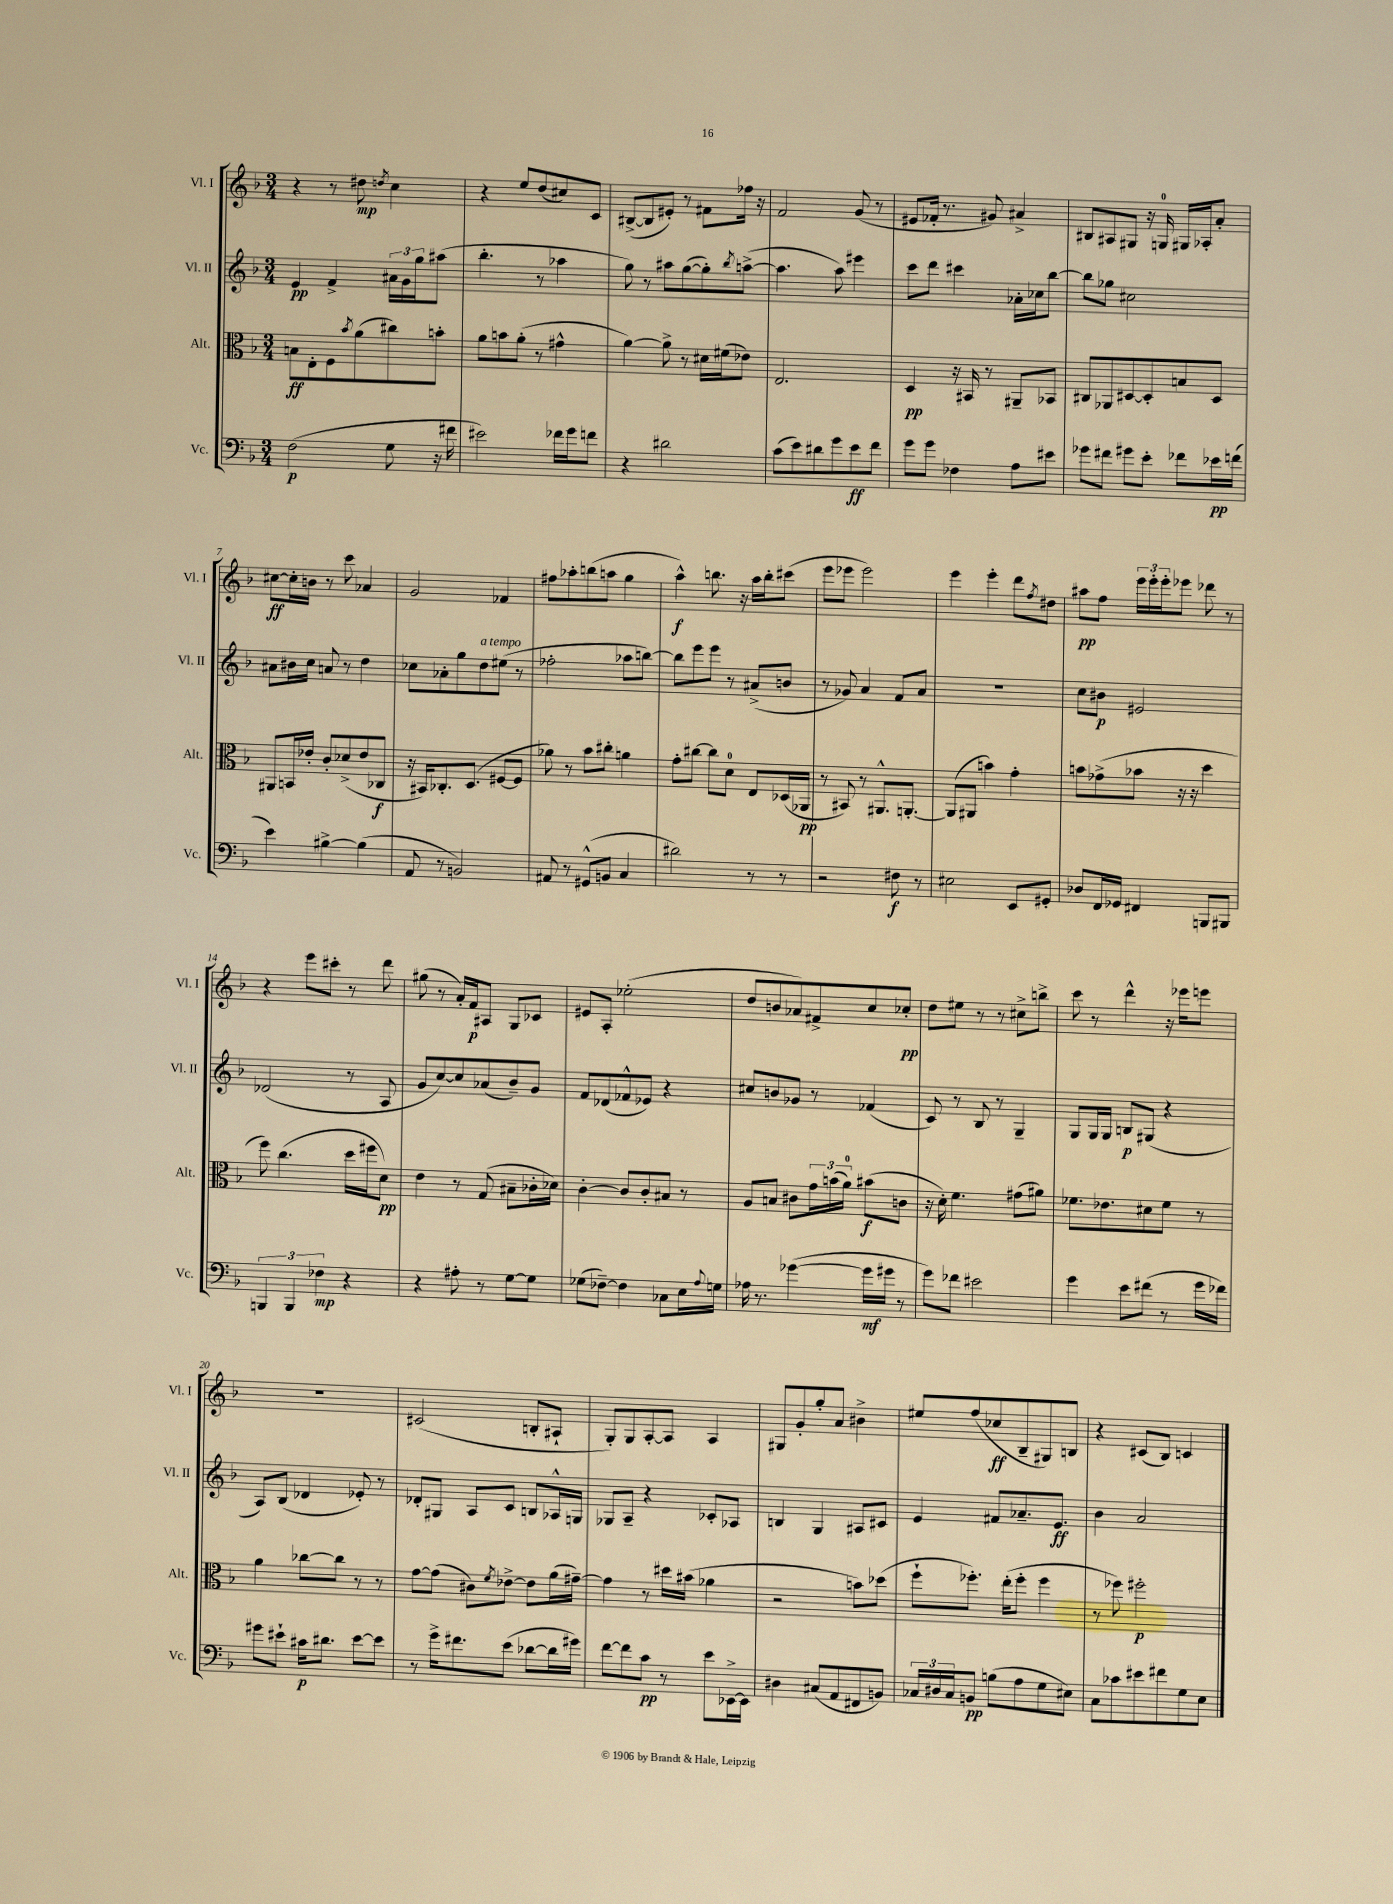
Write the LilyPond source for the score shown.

<<
\new StaffGroup <<
\new Staff = "s0" \with { instrumentName = "Vl. I" shortInstrumentName = "Vl. I" } {
    \clef treble \key f \major \numericTimeSignature \time 3/4
    r4 r8 dis''8\mp \acciaccatura { d''8 } c''4 |
    r4 e''8 d''8( cis''8) c'8 |
    bis8~->( bis8 eis'8-.) r8 fis'8 fes''16 r16 |
    f'2 g'8( r8 |
    eis'8 fes'16-. r8. gis'8) ais'4-> |
    bis8 ais8 gis8 r16 g16-0 gis16 aes16-. a'8-. |
    cis''8~\ff cis''16-. b'16 r8 c'''8 aes'4 |
    g'2 fes'4 |
    fis''8 aes''8-. b''8( a''8 g''4 |
    a''4-^\f) b''8. r16 a''16 b''16-. cis'''8( |
    e'''8 ees'''8 ees'''2) |
    e'''4 e'''4-. d'''8 \acciaccatura { f''8 } dis''8 |
    ais''8\pp f''8 \tuplet 3/2 { e'''16 e'''16-. e'''16-. } ees'''8 des'''8 r8 |
    r4 e'''8 cis'''8-. r8 d'''8 |
    gis''8( r8 a'16-.) f'16\p ais8 g8 ces'8 |
    eis'8 a8-. ees''2-.( |
    d''8 b'8 aes'8) fis'8-> c''8 ces''8-.\pp |
    d''8 eis''8 r8 r8 cis''8-> b''8-> |
    c'''8 r8 d'''4-^ r16 ees'''16 e'''8 |
    R2. |
    cis'2( b8-. ais8-! |
    g8-.) g8 a8~-. a8 a4 |
    gis8 g'8-. g''8-. a'8 bis'4-> |
    eis''8 f''8( ces''8\ff bes8-- gis8) b8 |
    r4 cis'8( bes8) c'4 \bar "|." |
}
\new Staff = "s1" \with { instrumentName = "Vl. II" shortInstrumentName = "Vl. II" } {
    \clef treble \key f \major \numericTimeSignature \time 3/4
    e'4\pp f'4-> \tuplet 3/2 { ais'16 g'16 g''16 } ais''8( |
    bes''4.-. r8 aes''4 |
    g''8) r8 ais''8 g''8~( g''8-.) \acciaccatura { bes''8 } a''8~->( |
    a''4. a''8) eis'''4 |
    c'''8 d'''8 cis'''4 aes'16-. ces''16 bes''8~ |
    bes''8 ges''8 cis''2 |
    ais'8 bis'16 c''16 a'8 r8 d''4 |
    ces''8 aes'8-. g''8 d''8^\markup { \italic "a tempo" } eis''8( r8 |
    fes''2-. aes''8 b''8~) |
    b''8 e'''8 e'''8 r8 ais'8->( b'8 |
    r8 ges'8) a'4 f'8 a'8 |
    R2. |
    c''8 bis'8\p eis'2 |
    des'2( r8 a8 |
    g'8 c''8~) c''8 aes'8( bes'8--) g'8 |
    f'8 des'8( fes'8-^ ees'8) r4 |
    cis''8 b'8 ges'8 r8 fes'4( |
    c'8) r8 bes8 r8 g4-- |
    g8 g16 g16 b8\p gis8( r4 |
    a8) bes8( des'4 ees'8-.) r8 |
    des'8-. gis8 a8 c'8 b8 aes16-^ g16 |
    ges8 a8-- r4 ces'8-. aes8 |
    b4 g4 ais8 cis'8 |
    e'4 fis'8 aes'8.-- e'8.\ff |
    bes'4 a'2 \bar "|." |
}
\new Staff = "s2" \with { instrumentName = "Alt." shortInstrumentName = "Alt." } {
    \clef alto \key f \major \numericTimeSignature \time 3/4
    b8\ff e8-. f8 \acciaccatura { bes'8 } a'8( cis''8) b'8-. |
    a'8 b'8 a'8-.( r8 gis'4-^ |
    a'4~) a'8-> r8 dis'16 fis'16( ees'8) |
    e2. |
    d4\pp r16 bis,16 r8 ais,8-- bes,8 |
    cis8 aes,8 dis8~ dis8-. b8 dis8 |
    ais,8 b,16 ees'16-. c'8-. des'8->( ees'8 ces8\f |
    r16 bis,16) ces8.-. d8.( fis8~ fis8 |
    aes'8) r8 bes'8 cis''8-. a'4 |
    g'8-. cis''8~ cis''8 d'8-0 e8 des16( aes,16\pp |
    r8 bis,8) r8 ais,8.-^ a,8.~-. |
    a,8( ais,8 b'4) g'4-. |
    b'8 ges'8->( bes'8 r16 r16 d''4 |
    f''8) c''4.( d''16 fis''16 d'8\pp) |
    e'4 r8 g8( bis8-- ces'16-. des'16) |
    c'4~-. c'8 c'8-. bis8 r8 |
    a8 b8 cis'8 \tuplet 3/2 { g'16 b'16( a'16-0) } bis'8\f( c'8 |
    r16 d'16-.) f'4. gis'8( ais'8) |
    fes'8. ees'8. dis'8 fes'8 r8 |
    a'4 ces''8~ ces''8 r8 r8 |
    g'8~ g'8( cis'8) \acciaccatura { f'8 } ees'8~-> ees'8 a'16( gis'16~--) |
    gis'4 r8 dis''16 bis'16( aes'4 |
    r2 b'8) des''8( |
    f''8-! fes''8.-.) e''16-.( fes''8-. fes''4 |
    r8 fes''8) fis''2-.\p \bar "|." |
}
\new Staff = "s3" \with { instrumentName = "Vc." shortInstrumentName = "Vc." } {
    \clef bass \key f \major \numericTimeSignature \time 3/4
    f2\p( g8 r16 fis'16 |
    eis'2) fes'16 g'16 f'8 |
    r4 dis'2 |
    c'8( e'8) dis'8 g'8 e'8\ff f'8 |
    g'8 g'8 fes4 a8 eis'8 |
    ges'8 fis'8 gis'8 e'8-. fes'8 ees'16\pp f'16( |
    e'4) bis4~-> bis4( |
    a,8 r8 b,2) |
    ais,8 r8 gis,8-^( b,8 c4 |
    dis'2) r8 r8 |
    r2 fis8\f r8 |
    eis2 e,8 gis,8-. |
    des8 f,16 ges,16 fis,4 b,,8 bis,,8 |
    \tuplet 3/2 { b,,4 b,,4 fes4\mp } r4 |
    r4 ais8-. r8 g8~ g8 |
    ges8( fes8~--) fes4 ces8 e16 \appoggiatura { a8 } g16 |
    aes16 r8. ges'4~( ges'16\mf gis'16 r8 |
    g'8) fes'8 eis'2 |
    g'4 e'8 fis'8( r8 g'16 fes'16) |
    gis'8 eis'8-! cis'16\p dis'8. eis'8~ eis'8 |
    r8 g'16-> fis'8. e'8( des'8~ des'16 gis'16) |
    f'8~ f'8 c'8\pp r8 e'8 ees,16~-> ees,16 |
    dis4 cis8( a,8 fis,8 b,8) |
    \tuplet 3/2 { ces16 dis16 ces16 } b,8\pp b8( a8 g8 eis8) |
    c8 ces'8 eis'8 fis'8 g8 e8 \bar "|." |
}
>>
>>
